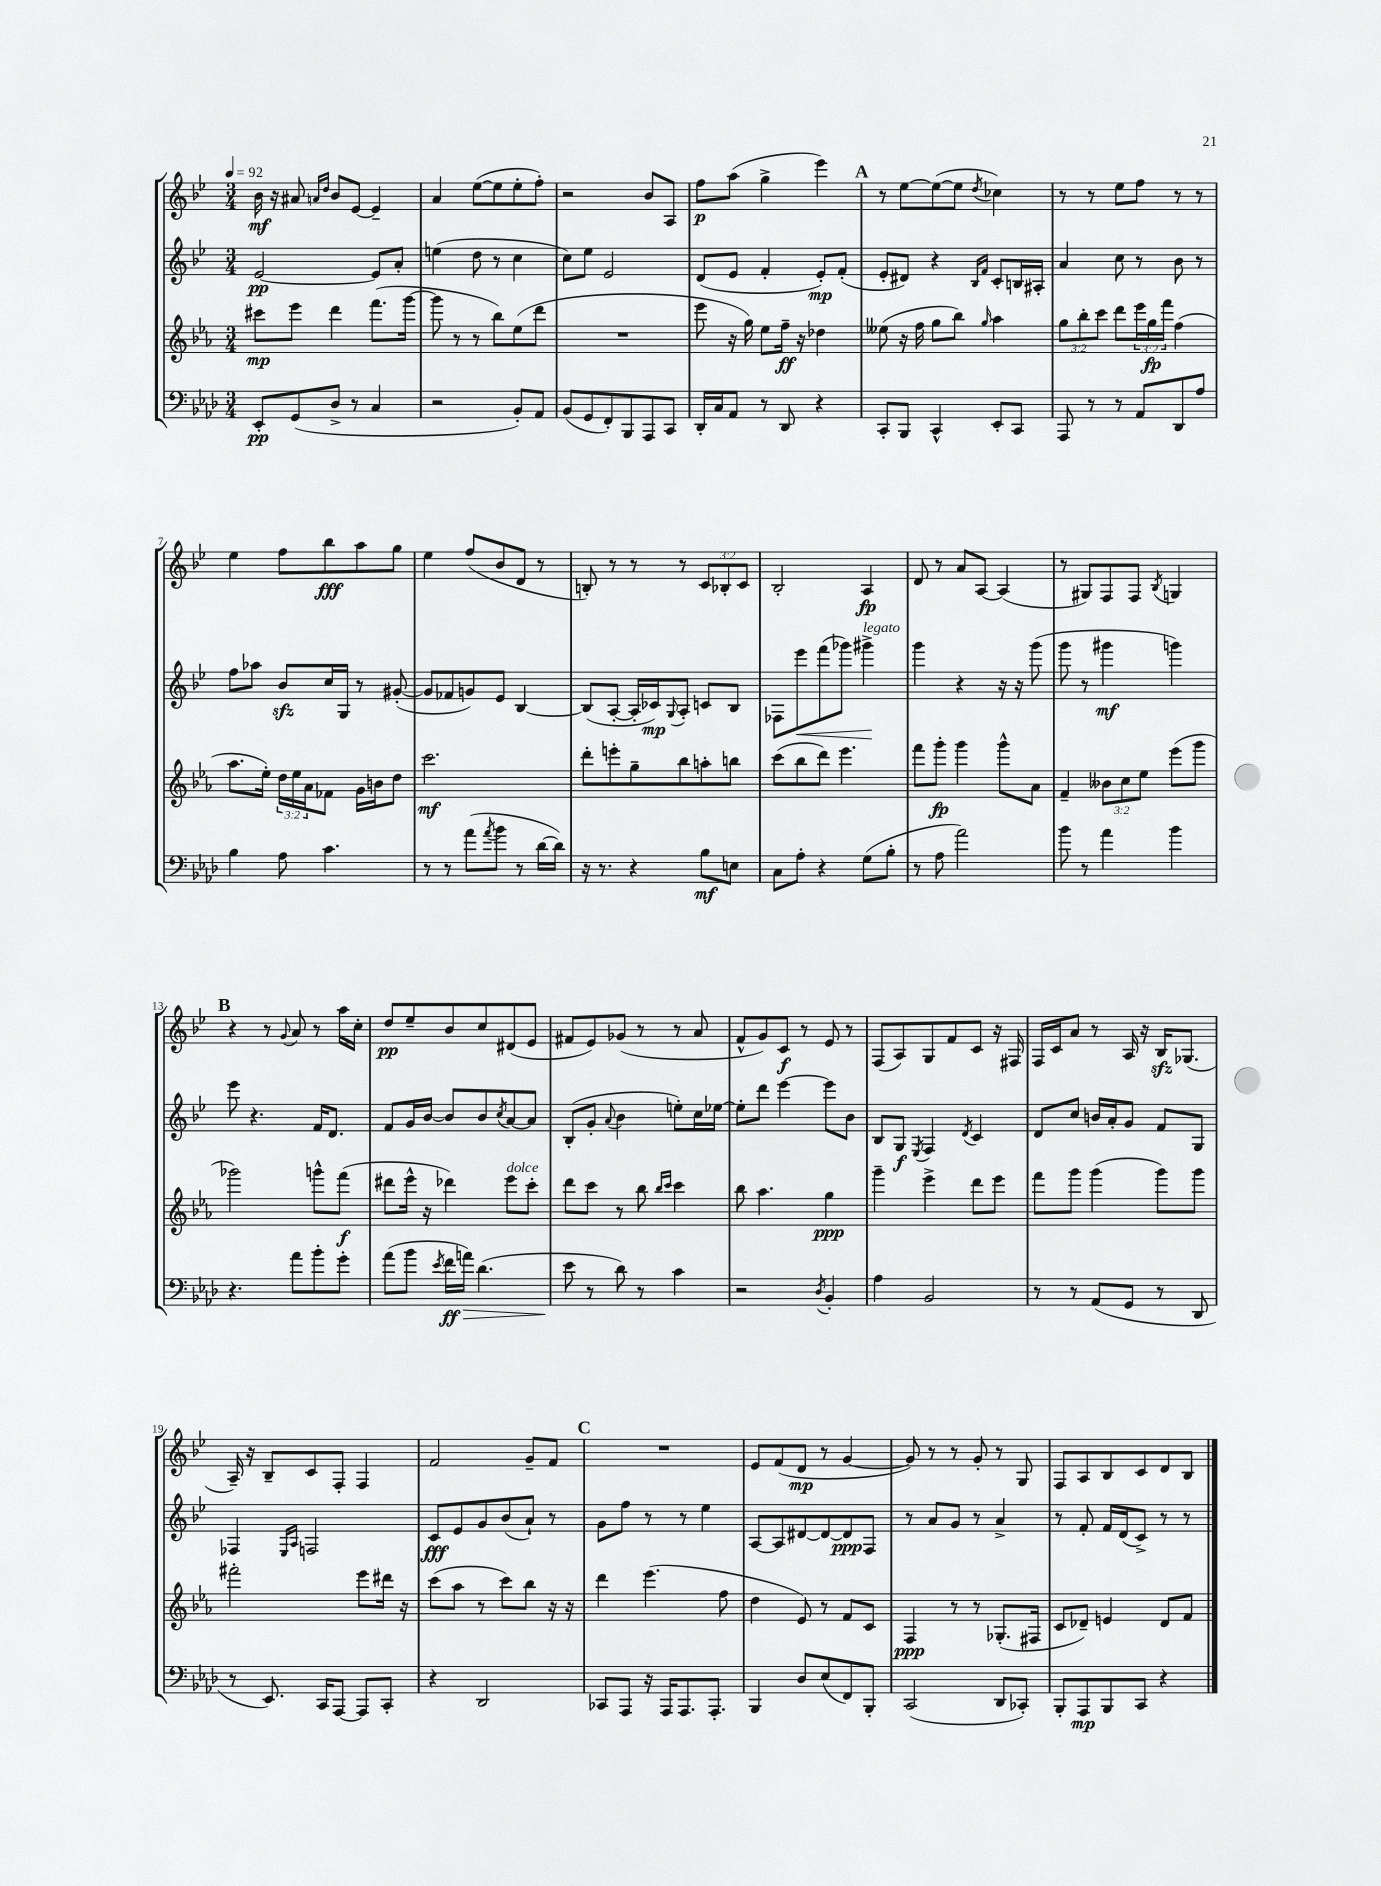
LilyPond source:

<<
\new StaffGroup <<
\new Staff = "s0" {
    \clef treble \key bes \major \numericTimeSignature \time 3/4 \override Staff.TupletNumber.text = #tuplet-number::calc-fraction-text \tempo 4 = 92
    bes'16\mf r16 ais'8 \grace { a'16 d''16 } bes'8 ees'8~ ees'4-- |
    a'4 ees''8~( ees''8 ees''8-. f''8-.) |
    r2 bes'8 a8 |
    f''8\p a''8( g''4-> ees'''4) |
    \mark \markup { \bold "A" } r8 ees''8~ ees''8~( ees''8 \acciaccatura { d''8 } ces''4) |
    r8 r8 ees''8 f''8 r8 r8 |
    ees''4 f''8 bes''8\fff a''8 g''8 |
    ees''4 f''8( bes'8 d'8 r8 |
    b8-.) r8 r8 r8 \tuplet 3/2 { c'8 bes8-. c'8 } |
    bes2-. a4\fp |
    d'8 r8 a'8 a8~ a4( |
    r8 gis8) f8 f8 \acciaccatura { bes8 } g4 |
    \mark \markup { \bold "B" } r4 r8 \appoggiatura { g'8 } a'8 r8 a''16 c''16-. |
    d''8\pp ees''8-- bes'8 c''8 dis'8( ees'8 |
    fis'8 ees'8) ges'8( r8 r8 a'8 |
    f'8-^ g'8) c'8\f r8 ees'8 r8 |
    f8( a8) g8 f'8 c'8 r16 fis16 |
    f16 c'16 a'8 r8 a16 r16 bes16\sfz ges8.( |
    a16--) r16 bes8-- c'8 f8-. f4 |
    f'2 g'8-- f'8 |
    \mark \markup { \bold "C" } R2. |
    ees'8 f'8( d'8\mp r8 g'4~ |
    g'8) r8 r8 g'8-. r8 g8 |
    f8 a8 bes8 c'8 d'8 bes8 \bar "|." |
}
\new Staff = "s1" {
    \clef treble \key bes \major \numericTimeSignature \time 3/4
    ees'2~\pp ees'8 a'8-. |
    e''4( d''8 r8 c''4 |
    c''8) ees''8 ees'2 |
    d'8( ees'8 f'4-. ees'8-.\mp) f'8-.( |
    \mark \markup { \bold "A" } ees'8-. dis'8) r4 \grace { bes16 f'16 } c'8-. b16 ais16-. |
    a'4 c''8 r8 bes'8 r8 |
    f''8 aes''8 bes'8\sfz c''16 g16 r8 gis'8~-.( |
    gis'8 fes'8 g'8) ees'8 bes4~ |
    bes8( a8~-. a16-. ces'16\mp) \appoggiatura { g8 } a8-. c'8 bes8 |
    fes8 ees'''8\< f'''8( ges'''8) gis'''4->\!^\markup { \italic "legato" } |
    g'''4 r4 r16 r16 g'''8( |
    g'''8 r8 gis'''4\mf g'''4) |
    \mark \markup { \bold "B" } ees'''8 r4. f'16 d'8. |
    f'8 g'16 bes'16~ bes'8 bes'8 \acciaccatura { c''8 } a'8~ a'8 |
    bes8-.( g'8-. \appoggiatura { a'8 } bes'4 e''8-.) c''16 ees''16~ |
    ees''8-. d'''8 ees'''4~ ees'''8 bes'8 |
    bes8 g8\f \acciaccatura { ees8 } f4 \acciaccatura { d'8 } c'4 |
    d'8 c''8 b'16 a'16-. g'8 f'8 g8 |
    fes4 \grace { ees16 a16 } f2 |
    c'8\fff ees'8 g'8 bes'8( a'8-!) r8 |
    \mark \markup { \bold "C" } g'8 f''8 r8 r8 ees''4 |
    a8~ a8 dis'8~ dis'8~ dis'8\ppp f8 |
    r8 a'8 g'8 r8 a'4-> |
    r8 f'8-. f'16 d'16( c'8->) r8 r8 \bar "|." |
}
\new Staff = "s2" {
    \clef treble \key ees \major \numericTimeSignature \time 3/4 \override Staff.TupletNumber.text = #tuplet-number::calc-fraction-text
    cis'''8\mp ees'''8 d'''4 f'''8.( g'''16~ |
    g'''8 r8 r8 bes''8) ees''8( d'''8 |
    R2. |
    ees'''8 r16 g''16) ees''8 f''16--\ff r16 des''4 |
    \mark \markup { \bold "A" } eeses''8( r16 f''16 g''8 bes''8) \grace { g''16 } aes''4 |
    \tuplet 3/2 { g''8 bes''8-. c'''8 } d'''8 \tuplet 3/2 { ees'''16 g''16\fp f'''16 } f''4( |
    aes''8. ees''16-.) \tuplet 3/2 { d''16 ees''16 aes'16 } fes'8 g'16 b'16 d''8 |
    c'''2.\mf |
    d'''8-. e'''8-. g''8-- bes''8 a''8-. b''8 |
    c'''8( bes''8 d'''8) ees'''4. |
    f'''8 g'''8-.\fp g'''4 g'''8-^ aes'8 |
    f'4-- \tuplet 3/2 { beses'8 c''8 ees''8 } ees'''8( g'''8 |
    \mark \markup { \bold "B" } ges'''2) g'''8-^ f'''8\f( |
    dis'''8 ees'''16-^ r16 des'''4) ees'''8^\markup { \italic "dolce" } c'''8-. |
    d'''8 c'''8 r8 bes''8 \grace { bes''16 c'''16 } c'''4 |
    bes''8 aes''4. g''4\ppp |
    g'''4-- ees'''4-> d'''8 ees'''8 |
    f'''8 g'''8 g'''4( g'''8) g'''8 |
    fis'''2-. ees'''8 dis'''16 r16 |
    c'''8( aes''8 r8 c'''8) bes''8 r16 r16 |
    \mark \markup { \bold "C" } d'''4 ees'''4.( f''8 |
    d''4 ees'8) r8 f'8 c'8 |
    f4\ppp r8 r8 ges8.-.( fis16 |
    c'8 des'8--) e'4 des'8 f'8 \bar "|." |
}
\new Staff = "s3" {
    \clef bass \key aes \major \numericTimeSignature \time 3/4
    ees,8-.\pp g,8( des8-> r8 c4 |
    r2 bes,8-.) aes,8 |
    bes,8( g,8 f,8-.) bes,,8 aes,,8 c,8 |
    des,16-. c16 aes,8 r8 des,8 r4 |
    \mark \markup { \bold "A" } c,8-. bes,,8 c,4-^ ees,8-. c,8 |
    aes,,8 r8 r8 aes,8 des,8 aes8 |
    bes4 aes8 c'4. |
    r8 r8 aes'8( \acciaccatura { aes'8 } bes'8 r8 des'16~ des'16) |
    r16 r8. r4 bes8\mf e8 |
    c8 aes8-. r4 g8( bes8-. |
    r8 aes8 aes'2) |
    bes'8 r8 aes'4 bes'4 |
    \mark \markup { \bold "B" } r4. aes'8 bes'8-. g'8-. |
    aes'8( bes'8 \acciaccatura { ees'8 } f'16\ff a'16\>) des'4.( |
    ees'8\! r8 des'8) r8 c'4 |
    r2 \acciaccatura { des8 } bes,4-. |
    aes4 bes,2 |
    r8 r8 aes,8( g,8 r8 des,8 |
    r8 ees,8.) c,16 aes,,8~ aes,,8 c,8-. |
    r4 des,2 |
    \mark \markup { \bold "C" } ces,8 aes,,8 r16 aes,,16 aes,,8. aes,,8.-. |
    bes,,4 des8 ees8( f,8) bes,,8-. |
    c,2( des,8 ces,8-.) |
    bes,,8-. aes,,8\mp bes,,8 c,8 r4 \bar "|." |
}
>>
>>
